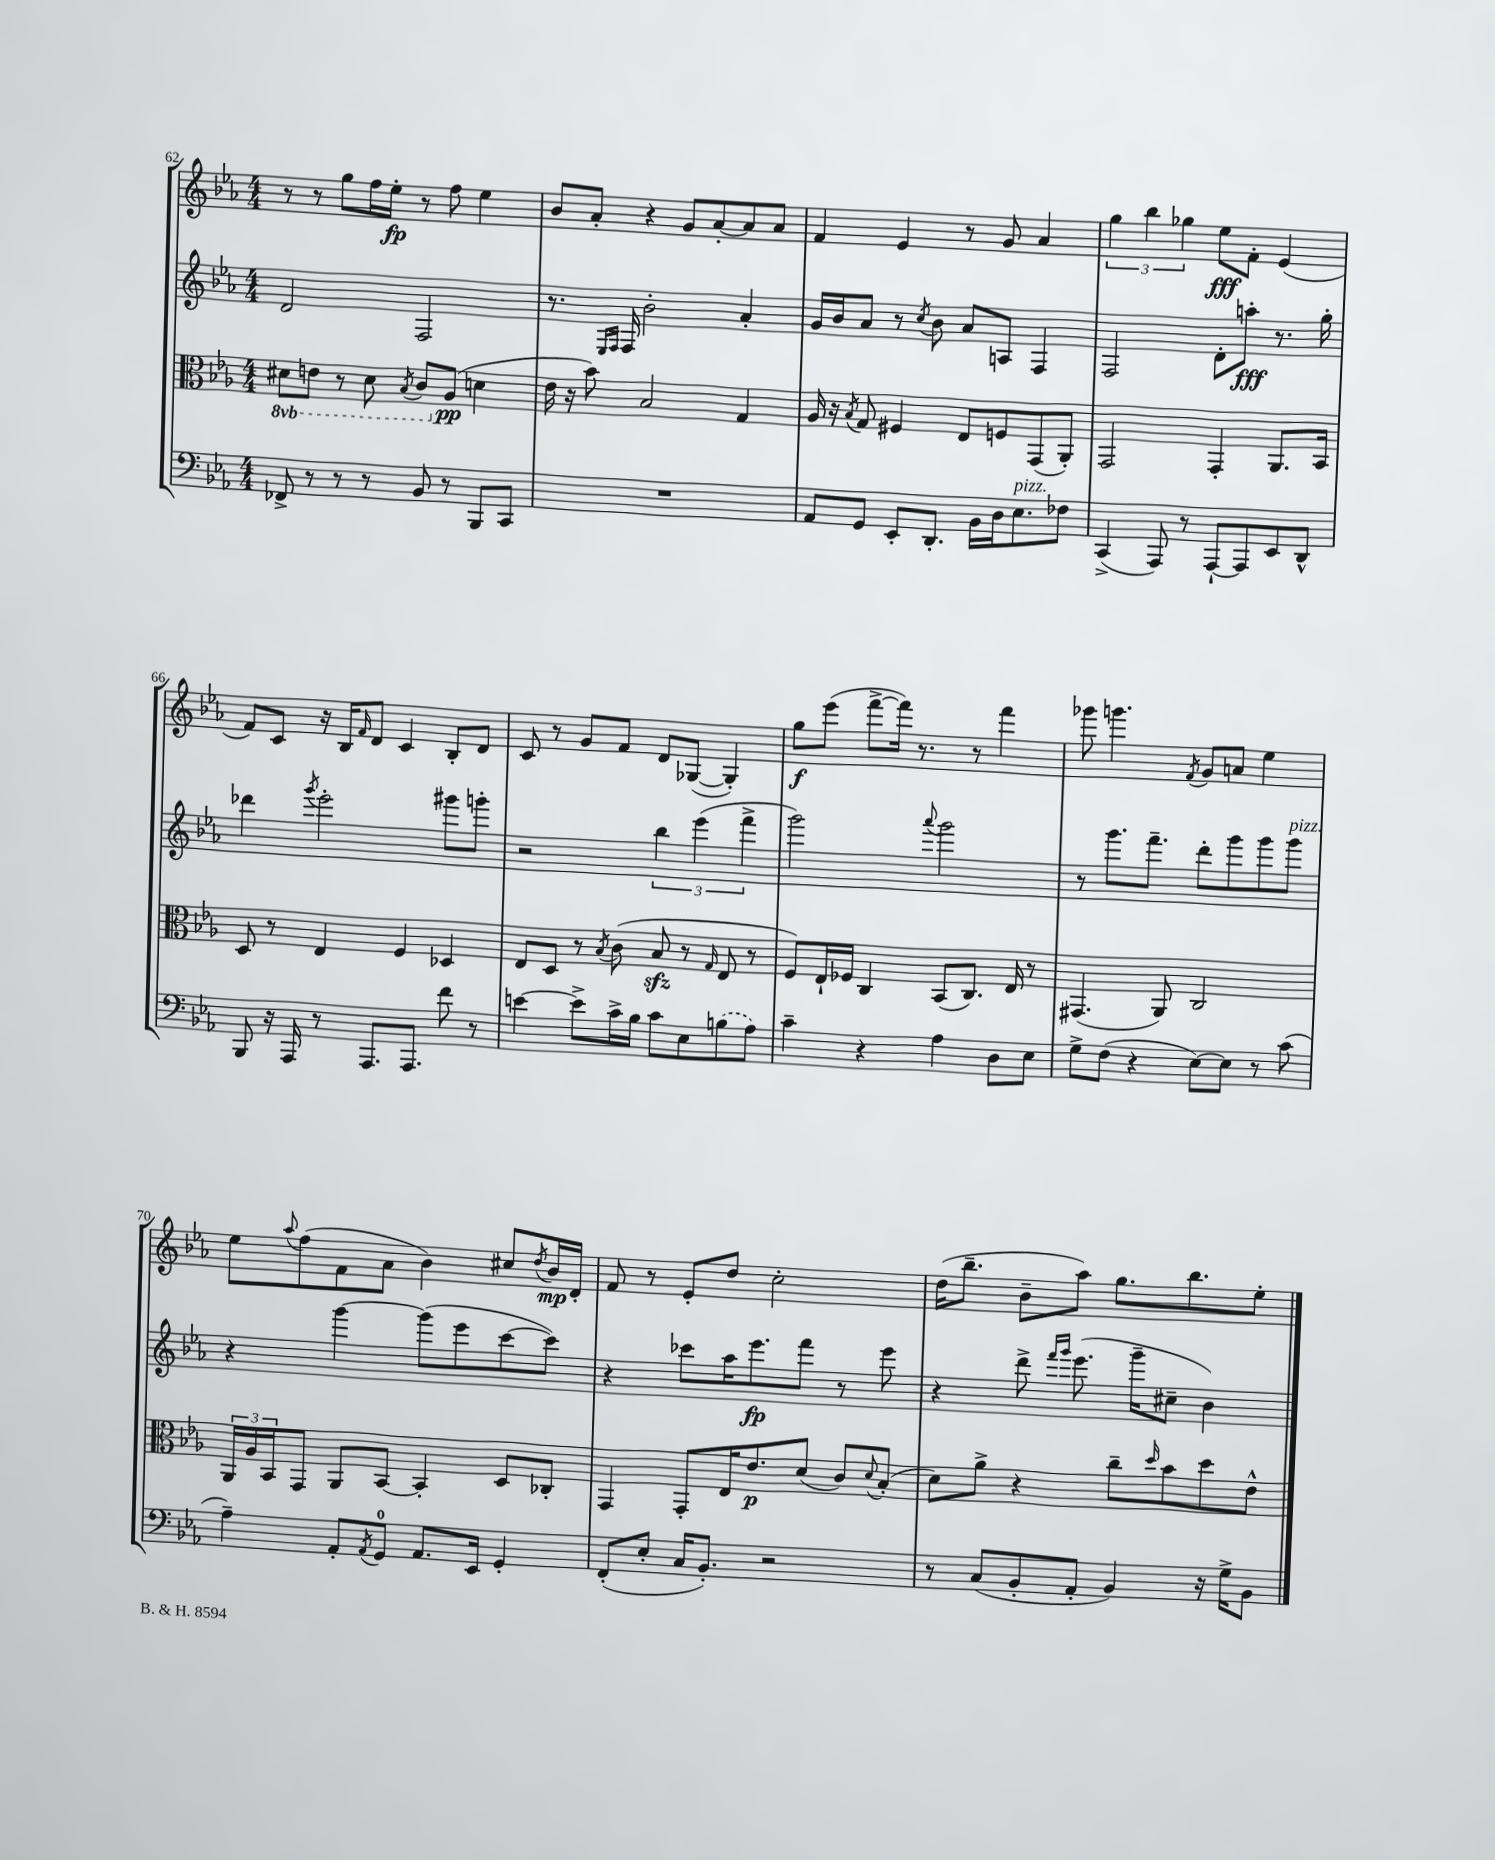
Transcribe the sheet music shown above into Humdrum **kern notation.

**kern	**kern	**dynam	**kern	**dynam	**kern	**dynam
*part4	*part3	*part3	*part2	*part2	*part1	*part1
*staff4	*staff3	*staff3	*staff2	*staff2	*staff1	*staff1
*clefF4	*clefC3	*	*clefG2	*	*clefG2	*
*k[b-e-a-]	*k[b-e-a-]	*	*k[b-e-a-]	*	*k[b-e-a-]	*
*M4/4	*M4/4	*	*M4/4	*	*M4/4	*
*	*8ba	*	*	*	*	*
=62	=62	=62	=62	=62	=62	=62
8FF-X^/	8D#X\L	.	2d/	.	8r	.
8r	8En\J	.	.	.	8r	.
8r	8r	.	.	.	8gg\L	.
8r	8D#\	.	.	.	16ff\L	.
.	.	.	.	.	16ee-'\JJ	fp
.	8qBB-/	.	.	.	.	.
8BB-/	8C/L	.	2F/	.	8r	.
*	*X8ba	*	*	*	*	*
8r	(8A-/J	pp	.	.	8ff\	.
8BBB-/L	4dn\	.	.	.	4ee-\	.
8CC/J	.	.	.	.	.	.
=63	=63	=63	=63	=63	=63	=63
1r	16e-\	.	8.r	.	8b-/L	.
.	16r	.	.	.	.	.
.	8b-\)	.	.	.	8a-'/J	.
.	.	.	16qqE-/LL	.	.	.
.	.	.	16qqF/JJ	.	.	.
.	.	.	16F/	.	.	.
.	2B-/	.	2b-'\	.	4r	.
.	.	.	.	.	8g/L	.
.	.	.	.	.	[8a-'/	.
.	4G/	.	4a-'/	.	8a-/]	.
.	.	.	.	.	8a-/J	.
=64	=64	=64	=64	=64	=64	=64
8AA-/L	16A-/	.	16g/LL	.	4f/	.
.	16r	.	16b-/J	.	.	.
.	8qB-/	.	.	.	.	.
8GG/J	8G/	.	8a-/J	.	.	.
8EE-'/L	4F#X/	.	8r	.	4e-/	.
.	.	.	8qcc/	.	.	.
8.DD'/J	.	.	8b-\	.	.	.
.	8E-/L	.	8a-/L	.	8r	.
16BB-\LL	.	.	.	.	.	.
16D\J	8Fn/	.	8An/J	.	8g/	.
!LO:TX:a:i:t=pizz.	!	!	!	!	!	!
8.E-\	.	.	.	.	.	.
.	(8GG/	.	4F/	.	4a-/	.
8F-X\J	8AA-'/J)	.	.	.	.	.
=65	=65	=65	=65	=65	=65	=65
(4CC^/	2GG/	.	2F/	.	6gg\	.
.	.	.	.	.	6bb-\	.
8AAA-/)	.	.	.	.	.	.
.	.	.	.	.	6gg-X\	.
8r	.	.	.	.	.	.
[8AAA-`/L	4GG'/	.	8d'\L	.	8ee-\L	fff
8AAA-/]	.	.	8aan'\J	fff	8f'\J	.
8EE-/	8.AA-/L	.	8.r	.	(4e-/	.
8DD^^/J	.	.	.	.	.	.
.	16BB-/Jk	.	16gg'\	.	.	.
!!LO:LB:g=z
=66	=66	=66	=66	=66	=66	=66
8BBB-/	8D/	.	4ddd-X\	.	8f/L)	.
16r	8r	.	.	.	8c/J	.
16AAA-/	.	.	.	.	.	.
.	.	.	8qggg/	.	.	.
8r	4E-/	.	2eee-'\	.	16r	.
.	.	.	.	.	16B-/KL	.
.	.	.	.	.	16qqf/	.
8.AAA-/L	.	.	.	.	8d/J	.
.	4F/	.	.	.	4c/	.
8.AAA-/J	.	.	.	.	.	.
8f\	4D-X/	.	8ggg#X\L	.	8B-'/L	.
8r	.	.	8gggn'\J	.	8d/J	.
=67	=67	=67	=67	=67	=67	=67
[4en\	8E-/L	.	2r	.	8c/	.
.	8D/J	.	.	.	8r	.
8e^\L]	8r	.	.	.	8g/L	.
.	8qB-/	.	.	.	.	.
16c^\L	(8c\	.	.	.	8f/J	.
16B-\JJ	.	.	.	.	.	.
8c\L	8B-zz/	.	6bb-\	.	8d/L	.
8E-\	8r	.	.	.	([8G-X/J	.
.	.	.	(6eee-\	.	.	.
.	16qqG/	.	.	.	.	.
(8Bn\	8E-/	.	.	.	4G-'/])	.
.	.	.	6fff^\	.	.	.
8A-\J)	8r	.	.	.	.	.
=68	=68	=68	=68	=68	=68	=68
4c~\	8F/L)	.	2ggg\)	.	8gg\L	f
.	16E-`/L	.	.	.	(8eee-\J	.
.	16F-X/JJ	.	.	.	.	.
4r	4C/	.	.	.	[8fff^\L	.
.	.	.	.	.	16fff\Jk])	.
.	.	.	.	.	8.r	.
.	.	.	8qqaaa-/	.	.	.
4A-\	(8BB-/L	.	2ggg\	.	.	.
.	8.C/J)	.	.	.	8r	.
8D\L	.	.	.	.	4fff\	.
.	16E-/	.	.	.	.	.
8E-\J	8r	.	.	.	.	.
=69	=69	=69	=69	=69	=69	=69
8G^\L	(4.GG#X/	.	8r	.	8ggg-X\	.
(8F\J	.	.	8.ggg\L	.	4.gggn\	.
4r	.	.	.	.	.	.
.	.	.	8.fff~\J	.	.	.
.	8AA-/)	.	.	.	.	.
.	.	.	.	.	8qf/	.
[8E-\L)	2C/	.	8ddd'\L	.	8g/L	.
8E-\J]	.	.	8ggg\	.	8an/J	.
8r	.	.	8ggg\	.	4ee-\	.
!	!	!	!LO:TX:a:i:t=pizz.	!	!	!
(8c\	.	.	8ggg\J	.	.	.
!!LO:LB:g=z
=70	=70	=70	=70	=70	=70	=70
4A-~\)	24AA-/LL	.	4r	.	8ee-\L	.
.	24A-/	.	.	.	.	.
.	24BB-/J	.	.	.	.	.
.	.	.	.	.	8qqaa-/	.
.	8GG/J	.	.	.	(8ff\	.
8AA-'/L	8AA-/L	.	[4ggg\	.	8f\	.
8qAA-/	.	.	.	.	.	.
8GG/J	[8BB-/J	.	.	.	8a-\J	.
8.AA-/L	4BB-'/]	.	(8ggg\L]	.	4b-\)	.
.	.	.	8eee-\	.	.	.
16EE-/Jk	.	.	.	.	.	.
4GG'/	8D/L	.	[8ccc\	.	8cc#X/L	.
.	.	.	.	.	8qdd/	.
.	8C-X'/J	.	8ccc\J])	.	16b-/L	mp
.	.	.	.	.	16d'/JJ	.
=71	=71	=71	=71	=71	=71	=71
(8FF'/L	4GG/	.	4r	.	8f/	.
8E-'/J	.	.	.	.	8r	.
16C/KL	8GG'/L	.	8ccc-X\L	.	8e-'/L	.
8.BB-'/J)	.	.	.	.	.	.
.	16E-/K	.	16aa-\K	.	8dd/J	.
.	8.e-/	p	8.eee-\	fp	.	.
2r	.	.	.	.	2cc'\	.
.	(8d/J	.	8fff\J	.	.	.
.	8c/L)	.	8r	.	.	.
.	8qqd/	.	.	.	.	.
.	(8B-'/J	.	8eee-\	.	.	.
=72	=72	=72	=72	=72	=72	=72
8r	8d\L)	.	4r	.	(16dd\KL	.
.	.	.	.	.	8.bb-~\J	.
(8C/L	8a-^\J	.	.	.	.	.
8BB-'/	4r	.	8ddd^\	.	8b-~\L	.
.	.	.	16qqfff/LL	.	.	.
.	.	.	16qqggg/JJ	.	.	.
8AA-'/J	.	.	(8.eee-\	.	8aa-\J)	.
4BB-/)	8cc~\L	.	.	.	8.gg\L	.
.	.	.	16ggg~\KL	.	.	.
.	16qqdd/	.	.	.	.	.
.	8b-\	.	8cc#X~\J	.	.	.
.	.	.	.	.	8.bb-\	.
16r	8dd\	.	4b-\)	.	.	.
16G^\KL	.	.	.	.	.	.
8BB-\J	8e-^^\J	.	.	.	8ee-'\J	.
==	==	==	==	==	==	==
*-	*-	*-	*-	*-	*-	*-
